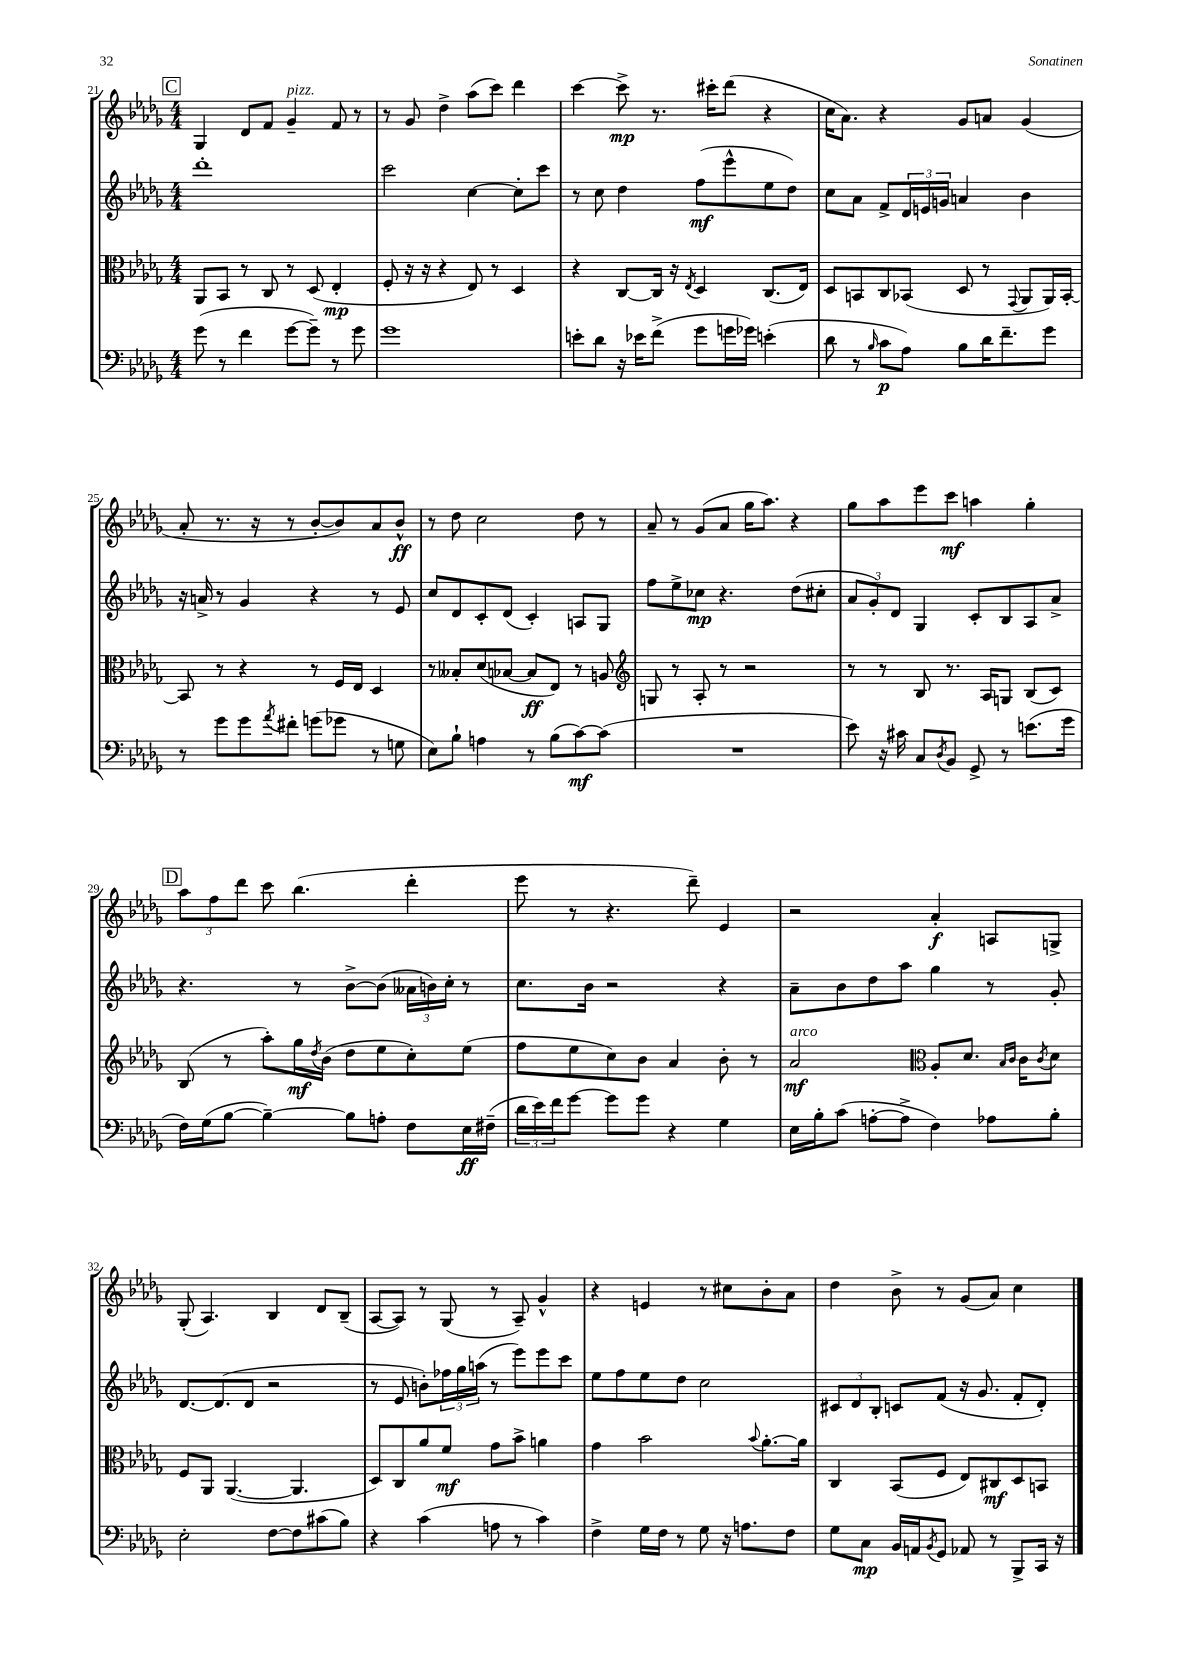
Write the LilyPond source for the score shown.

<<
\new StaffGroup <<
\new Staff = "s0" {
    \clef treble \key des \major \numericTimeSignature \time 4/4
    \mark \markup { \box "C" } ges4 des'8 f'8 ges'4--^\markup { \italic "pizz." } f'8 r8 |
    r8 ges'8 des''4-> aes''8( c'''8) des'''4 |
    c'''4~ c'''8->\mp r8. cis'''16-. des'''8( r4 |
    c''16 aes'8.) r4 ges'8 a'8 ges'4( |
    aes'8-. r8. r16 r8 bes'8~-. bes'8) aes'8 bes'8-^\ff |
    r8 des''8 c''2 des''8 r8 |
    aes'8-- r8 ges'8( aes'8 ges''16 aes''8.) r4 |
    ges''8 aes''8 ees'''8 c'''8\mf a''4 ges''4-. |
    \mark \markup { \box "D" } \tuplet 3/2 { aes''8 f''8 des'''8 } c'''8 bes''4.( des'''4-. |
    ees'''8 r8 r4. des'''8--) ees'4 |
    r2 aes'4-.\f a8 g8-> |
    ges8-.( aes4.) bes4 des'8 bes8--( |
    aes8~ aes8) r8 ges8( r8 aes8--) ges'4-^ |
    r4 e'4 r8 cis''8 bes'8-. aes'8 |
    des''4 bes'8-> r8 ges'8( aes'8) c''4 \bar "|." |
}
\new Staff = "s1" {
    \clef treble \key des \major \numericTimeSignature \time 4/4
    \mark \markup { \box "C" } des'''1-. |
    c'''2 c''4~ c''8-. c'''8 |
    r8 c''8 des''4 f''8\mf( ees'''8-^ ees''8 des''8) |
    c''8 aes'8 f'8-> \tuplet 3/2 { des'16 e'16 g'16 } a'4 bes'4 |
    r16 a'16-> r8 ges'4 r4 r8 ees'8 |
    c''8 des'8 c'8-. des'8( c'4-.) a8 ges8 |
    f''8 ees''8-> ces''8\mp r4. des''8( cis''8-. |
    \tuplet 3/2 { aes'8 ges'8-.) des'8 } ges4 c'8-. bes8 aes8 aes'8-> |
    \mark \markup { \box "D" } r4. r8 bes'8~-> bes'8( \tuplet 3/2 { aeses'16 b'16) c''16-. } r8 |
    c''8. bes'16 r2 r4 |
    aes'8-- bes'8 des''8 aes''8 ges''4 r8 ges'8-. |
    des'8.~ des'8.( des'8 r2 |
    r8 ees'8 b'8-.) \tuplet 3/2 { fes''16 ges''16 a''16( } r8 ees'''8) ees'''8 c'''8 |
    ees''8 f''8 ees''8 des''8 c''2 |
    \tuplet 3/2 { cis'8 des'8 bes8-. } c'8 f'8( r16 ges'8. f'8-. des'8-.) \bar "|." |
}
\new Staff = "s2" {
    \clef alto \key des \major \numericTimeSignature \time 4/4
    \mark \markup { \box "C" } aes,8 bes,8 r8 c8 r8 des8( ees4-.\mp |
    f8-. r16 r16 r4 ees8) r8 des4 |
    r4 c8~ c16 r16 \acciaccatura { ees8 } des4 c8.( ees16) |
    des8 b,8 c8 bes,8( des8 r8 \appoggiatura { ges,8 } aes,8 aes,16) bes,16~-. |
    bes,8 r8 r4 r8 f16 ees16 des4 |
    r8 beses8-. des'8( bes8~ bes8\ff ees8) r8 a8 |
    \clef treble g8 r8 aes8-. r8 r2 |
    r8 r8 bes8 r8. aes16 g8 bes8( c'8) |
    \mark \markup { \box "D" } bes8( r8 aes''8-.) ges''16\mf \acciaccatura { des''8 } bes'16( des''8 ees''8 c''8-.) ees''8( |
    f''8 ees''8 c''8) bes'8 aes'4 bes'8-. r8 |
    aes'2\mf^\markup { \italic "arco" } \clef alto aes8-. des'8. \grace { bes16 c'16 } c'16 \acciaccatura { c'8 } des'8 |
    f8 aes,8 aes,4.~( aes,4. |
    des8) c8 aes'8 f'8\mf ges'8 bes'8-> a'4 |
    ges'4 bes'2 \appoggiatura { bes'8 } aes'8.~-. aes'16 |
    c4 bes,8( f8 ees8) cis8\mf des8 b,8 \bar "|." |
}
\new Staff = "s3" {
    \clef bass \key des \major \numericTimeSignature \time 4/4
    \mark \markup { \box "C" } ges'8( r8 f'4 ges'8~ ges'8--) r8 ges'8 |
    ges'1 |
    e'8-. des'8 r16 ees'16 f'8->( ges'8 g'16 ges'16) e'4-.( |
    des'8 r8 \grace { bes16 } c'8\p aes8) bes8 des'16 f'8.-- ges'8 |
    r8 ges'8 ges'8 \acciaccatura { aes'8 } fis'8-. g'8( ges'8 r8 g8 |
    ees8) bes8-! a4 r8 bes8( c'8~\mf) c'8( |
    R1 |
    ees'8) r16 cis'16 c8 \acciaccatura { des8 } bes,8 ges,8-> r8 e'8.( ges'16 |
    \mark \markup { \box "D" } f16) ges16( bes8~ bes4~--) bes8 a8-. f8 ees16\ff fis16--( |
    \tuplet 3/2 { des'16 ees'16) f'16 } ges'8~ ges'8 ges'8 r4 ges4 |
    ees16 bes16-. c'8( a8~-. a8-> f4) aes8 bes8-. |
    ees2-. f8~ f8 cis'8( bes8) |
    r4 c'4( a8 r8 c'4) |
    f4-> ges16 f16 r8 ges8 r16 a8. f8 |
    ges8 c8\mp bes,16 a,16 \acciaccatura { bes,8 } ges,8 aes,8 r8 bes,,8-> c,16 r16 \bar "|." |
}
>>
>>
\layout { \context { \Score currentBarNumber = #21 } }
